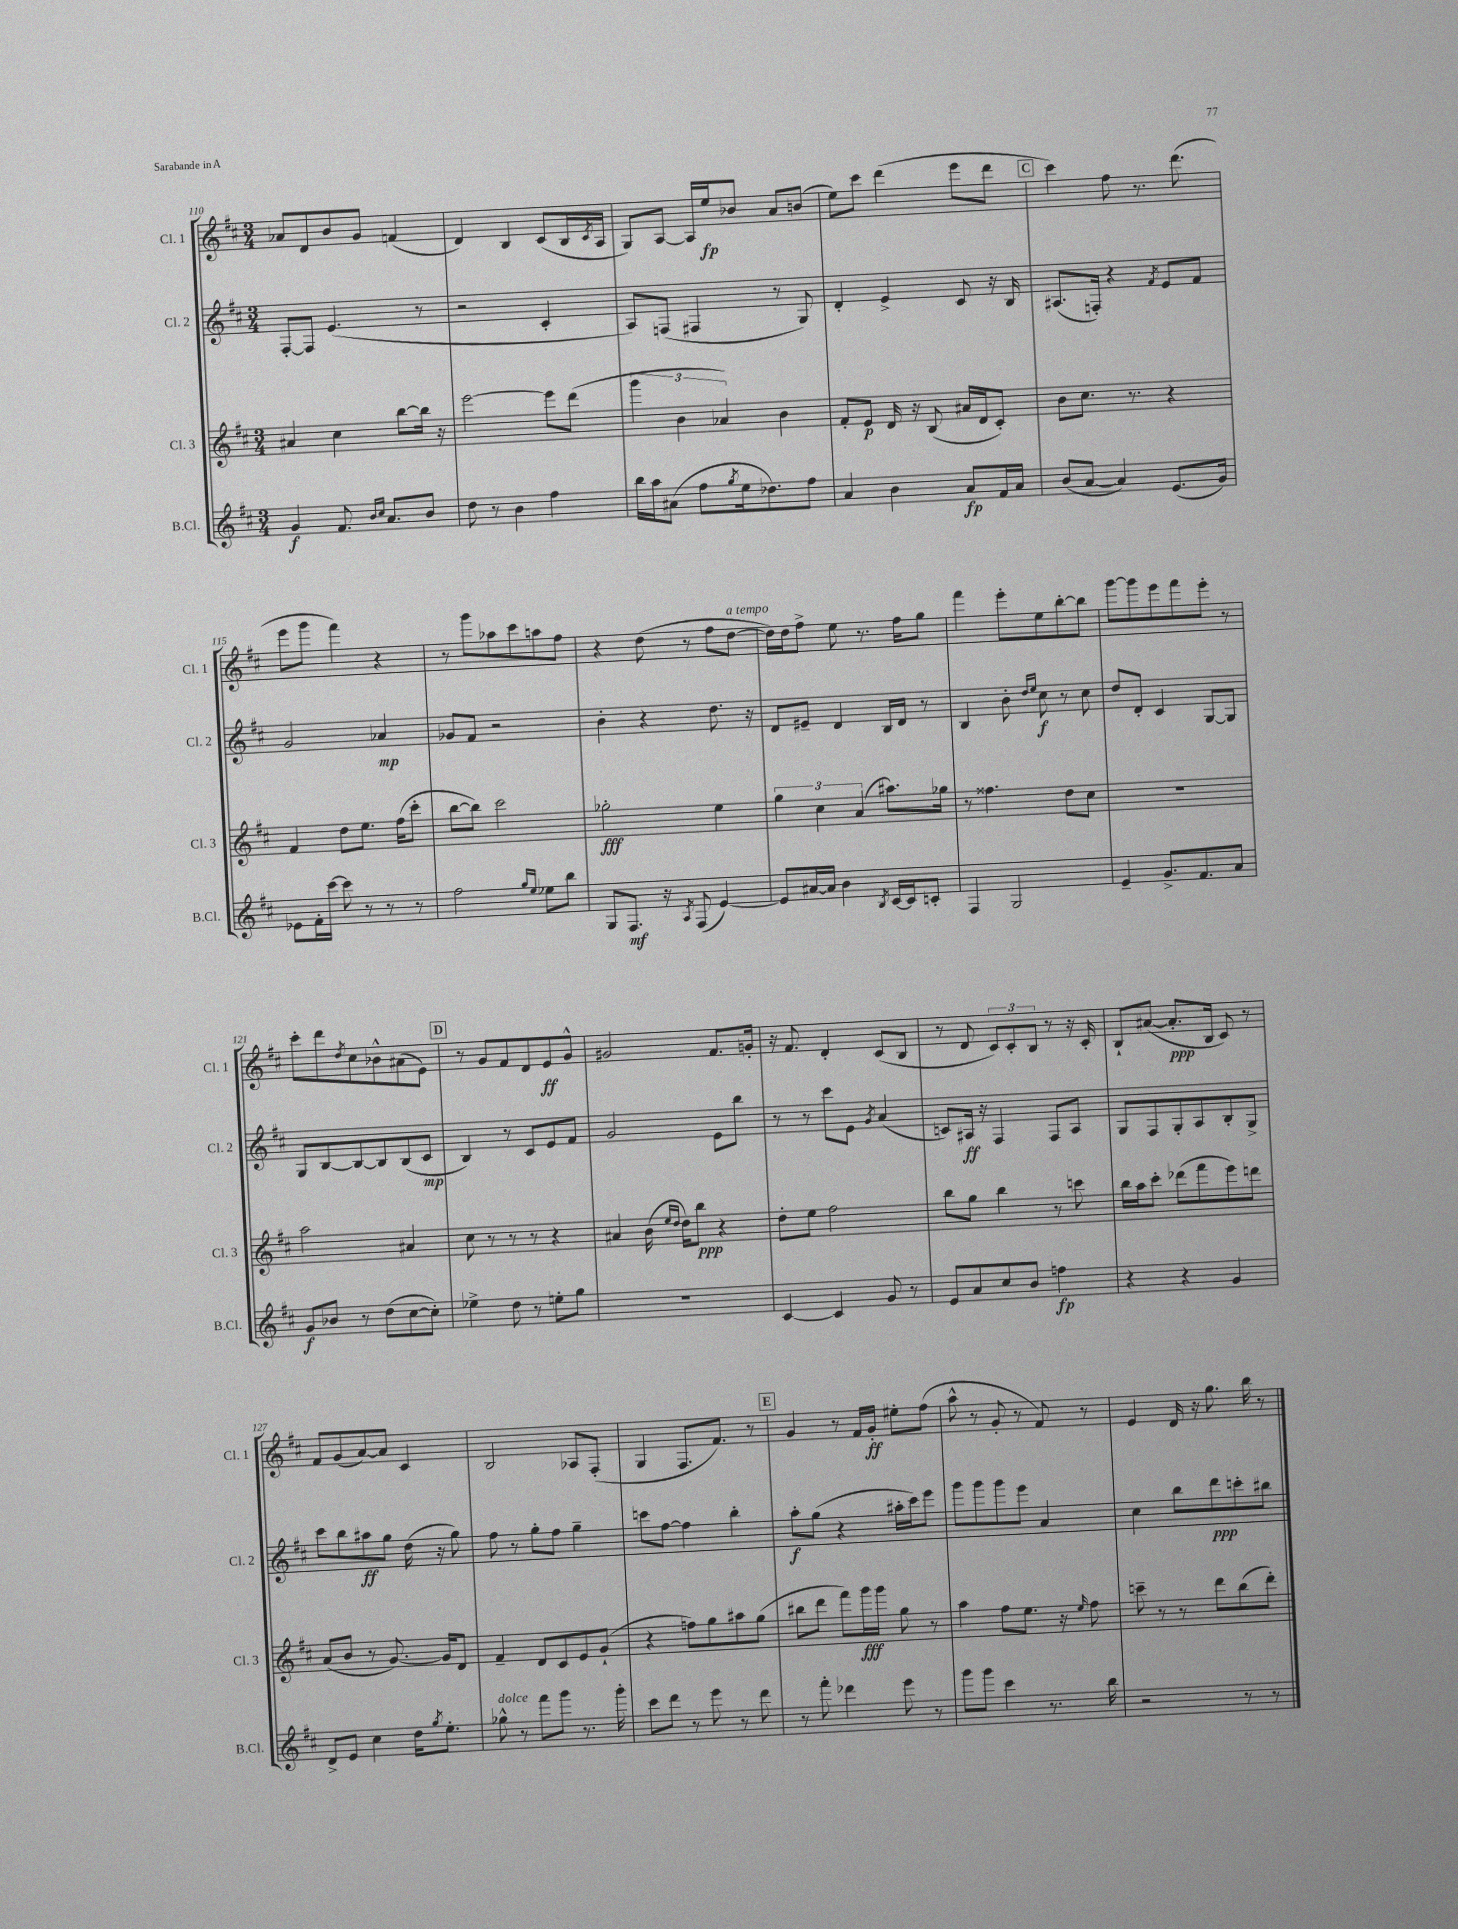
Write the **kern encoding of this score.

**kern	**kern	**kern	**kern
*staff4	*staff3	*staff2	*staff1
*clefG2	*clefG2	*clefG2	*clefG2
*k[f#c#]	*k[f#c#]	*k[f#c#]	*k[f#c#]
*M3/4	*M3/4	*M3/4	*M3/4
4g	4a#	[8F#'	8a-
.	.	8F#]	8d
8.f#	4cc#	(4.e	8b
.	.	.	8g
16qqb	.	.	.
16qqcc#	.	.	.
8.a	.	.	.
.	[8bb	.	(4f
8b	16bb]	8r	.
.	16r	.	.
=	=	=	=
8dd	[2eee	2r	4d)
8r	.	.	.
4b	.	.	4B
4ff#	8eee]	4c#'	(8c#
.	(8ddd	.	16B
.	.	.	8qc#
.	.	.	16A
=	=	=	=
16bb	6ggg	8A)	8G)
16aa	.	.	.
(8a#	.	(8F	[8A
.	6b	.	.
8ff#	.	4F#	16A]
.	.	.	16ee
.	6a-)	.	.
8qgg	.	.	.
16ee	.	.	8b-
8.dd-)	.	.	.
.	4b	8r	8a
8ff#	.	8G)	(8b
=	=	=	=
4a	8f#'	4d'	8ee)
.	8e	.	8ccc#
4b	16d	4e^	(4ddd
.	16r	.	.
.	(8B	.	.
8a	16a#	8c#	8eee
.	16d	.	.
16f#	8c#')	16r	8ddd
16a	.	16B	.
=	=	=	=
(8b	8b	(8.A#	4ccc#)
[8a	8.cc#	.	.
.	.	16F')	.
4a])	.	4r	8ff#
.	8.r	.	.
.	.	.	8.r
.	.	8qf#	.
(8.e	4r	8e	.
.	.	.	(8.ddd
.	.	8f#	.
16g)	.	.	.
=	=	=	=
8e-	4f#	2g	8eee
16f#'	.	.	8ggg
[16ccc#	.	.	.
8ccc#]	8dd	.	4fff#)
8r	8.ee	.	.
8r	.	4a-	4r
.	(16ff#	.	.
8r	8ccc#'	.	.
=	=	=	=
2ff#	[8bb	8g-	8r
.	8bb])	8f#	8ggg
.	2ccc#	2r	8aa-
.	.	.	8ccc#
16qqgg	.	.	.
16qqee	.	.	.
8ee-	.	.	8aa
8bb	.	.	8ff#
=	=	=	=
8G	2gg-'	4b'	4r
8.F#	.	.	.
.	.	4r	(8dd
16r	.	.	.
8qA	.	.	.
(8F#	.	.	8r
[4e)	4ee	8.dd	8ff#
.	.	.	[8dd
.	.	16r	.
=	=	=	=
8e]	6gg	8d	16dd])
.	.	.	16dd
[16a#	.	8e#~	8ff#^
.	6cc#	.	.
16a#]	.	.	.
4b	.	4d	8ee
.	(6a	.	.
.	.	.	8.r
8qB	.	.	.
[16c#	8.aa#)	16B	.
16c#]	.	16d	16ff#
8c'	.	8r	8gg
.	16gg-	.	.
=	=	=	=
4F#	8r	4B	4fff#
.	4.ff##	.	.
2G	.	8b'	8eee'
.	.	16qqdd	.
.	.	16qqee	.
.	.	8cc#	8ee
.	8dd	8r	[8bb'
.	8cc#	8cc#	8bb]
=	=	=	=
4e~	2.r	8dd	[8ggg
.	.	8d'	8ggg]
8.g^	.	4c#	8eee
.	.	.	8fff#
8.f#	.	.	.
.	.	[8G	8eee'
8a	.	8G]	8r
=	=	=	=
8g	2aa	8G	8ccc#'
8b-	.	[8B	8ddd
.	.	.	8qdd
8r	.	8B_	8cc#
(8dd	.	8B]	8b-^^
[8cc#	4a#	(8B	(8a#
8cc#'])	.	8c#	8e)
=	=	=	=
4ee-^	8cc#	4B)	8r
.	8r	.	8g
8dd	8r	8r	8f#
8r	8r	8c#	8d
8ee'	4r	8e	8e
8gg	.	8f#	8g^^
=	=	=	=
2.r	4a#	2g	2g#
.	(16b	.	.
.	16qqee	.	.
.	16qqdd	.	.
.	16dd)	.	.
.	8bb	.	.
.	4r	8e	8.f#
.	.	8bb	.
.	.	.	16g'
=	=	=	=
[4c#	8dd'	8r	16r
.	.	.	8.f#
.	8ee	8r	.
4c#]	2ff#	8ccc#	4d'
.	.	8e	.
.	.	8qg	.
8g	.	(4a	(8c#
8r	.	.	8B
=	=	=	=
8e	8bb	8c)	8r
8a	8gg	16A#	8d
.	.	16r	.
8cc#	4bb	4F#	12c#)
.	.	.	12c#'
8b	.	.	.
.	.	.	12B
4ff	8r	8F#	8r
.	8ccc	8A#	16r
.	.	.	16c#'
=	=	=	=
4r	16bb	8G	8B`
.	16aa	.	.
.	8ccc#'	8F#	([8a#
4r	(8ddd-	8G'	8.a#']
.	8fff#	8A	.
.	.	.	16B
4g	8eee)	8B'	8c#)
.	8ddd	8G^	8r
=	=	=	=
8d^	(8a	8ccc#	8f#
8e	8b	8bb	(8g
4cc#	8r	8aa#	[8a)
.	[8.g)	8gg	8a]
16dd	.	(16dd	4c#
8qgg	.	.	.
8.ee'	16g]	16r	.
.	8d	8gg)	.
=	=	=	=
8gg-^^	4f#~	8ff#	2B
8r	.	8r	.
8fff#	8d	8gg'	.
8ggg	8c#	8ff#	.
8.r	8e	4gg~	8A-
.	(8g`	.	(8F#'
16ggg'	.	.	.
=	=	=	=
8ccc#	4r	8ccc	4G
8ddd	.	[8ff#	.
8r	8ff)	4ff#]	8.F#
8eee	8gg	.	.
.	.	.	8.f#)
8r	8aa#	4bb'	.
8ddd	(8gg	.	8r
=	=	=	=
8r	8bb#	8aa'	4g
8fff#'	8ddd	(8gg	.
4ddd-	8fff#)	4r	8r
.	16ggg	.	16f#
.	16ggg	.	16g'
8eee	8gg	16aa#'	8ee#'
.	.	16ccc#)	.
8r	8r	8eee	(8ff#
=	=	=	=
8ggg	4aa	8ggg	8aa^^
8ggg	.	8ggg	8r
4ccc#	8ff#	8ggg	8g'
.	8.ee	8eee	8r
8.r	.	4a	8f#)
.	16r	.	.
.	16qqee	.	.
.	8ff#	.	8r
16bb	.	.	.
=	=	=	=
2r	8ccc~	4cc#	4e
.	8r	.	.
.	8r	8bb	16d
.	.	.	16r
.	8ddd	8ddd	8.gg
8r	(8bb	8ccc'	.
.	.	.	16bb
8r	8ddd')	8bb#	8r
==	==	==	==
*-	*-	*-	*-
